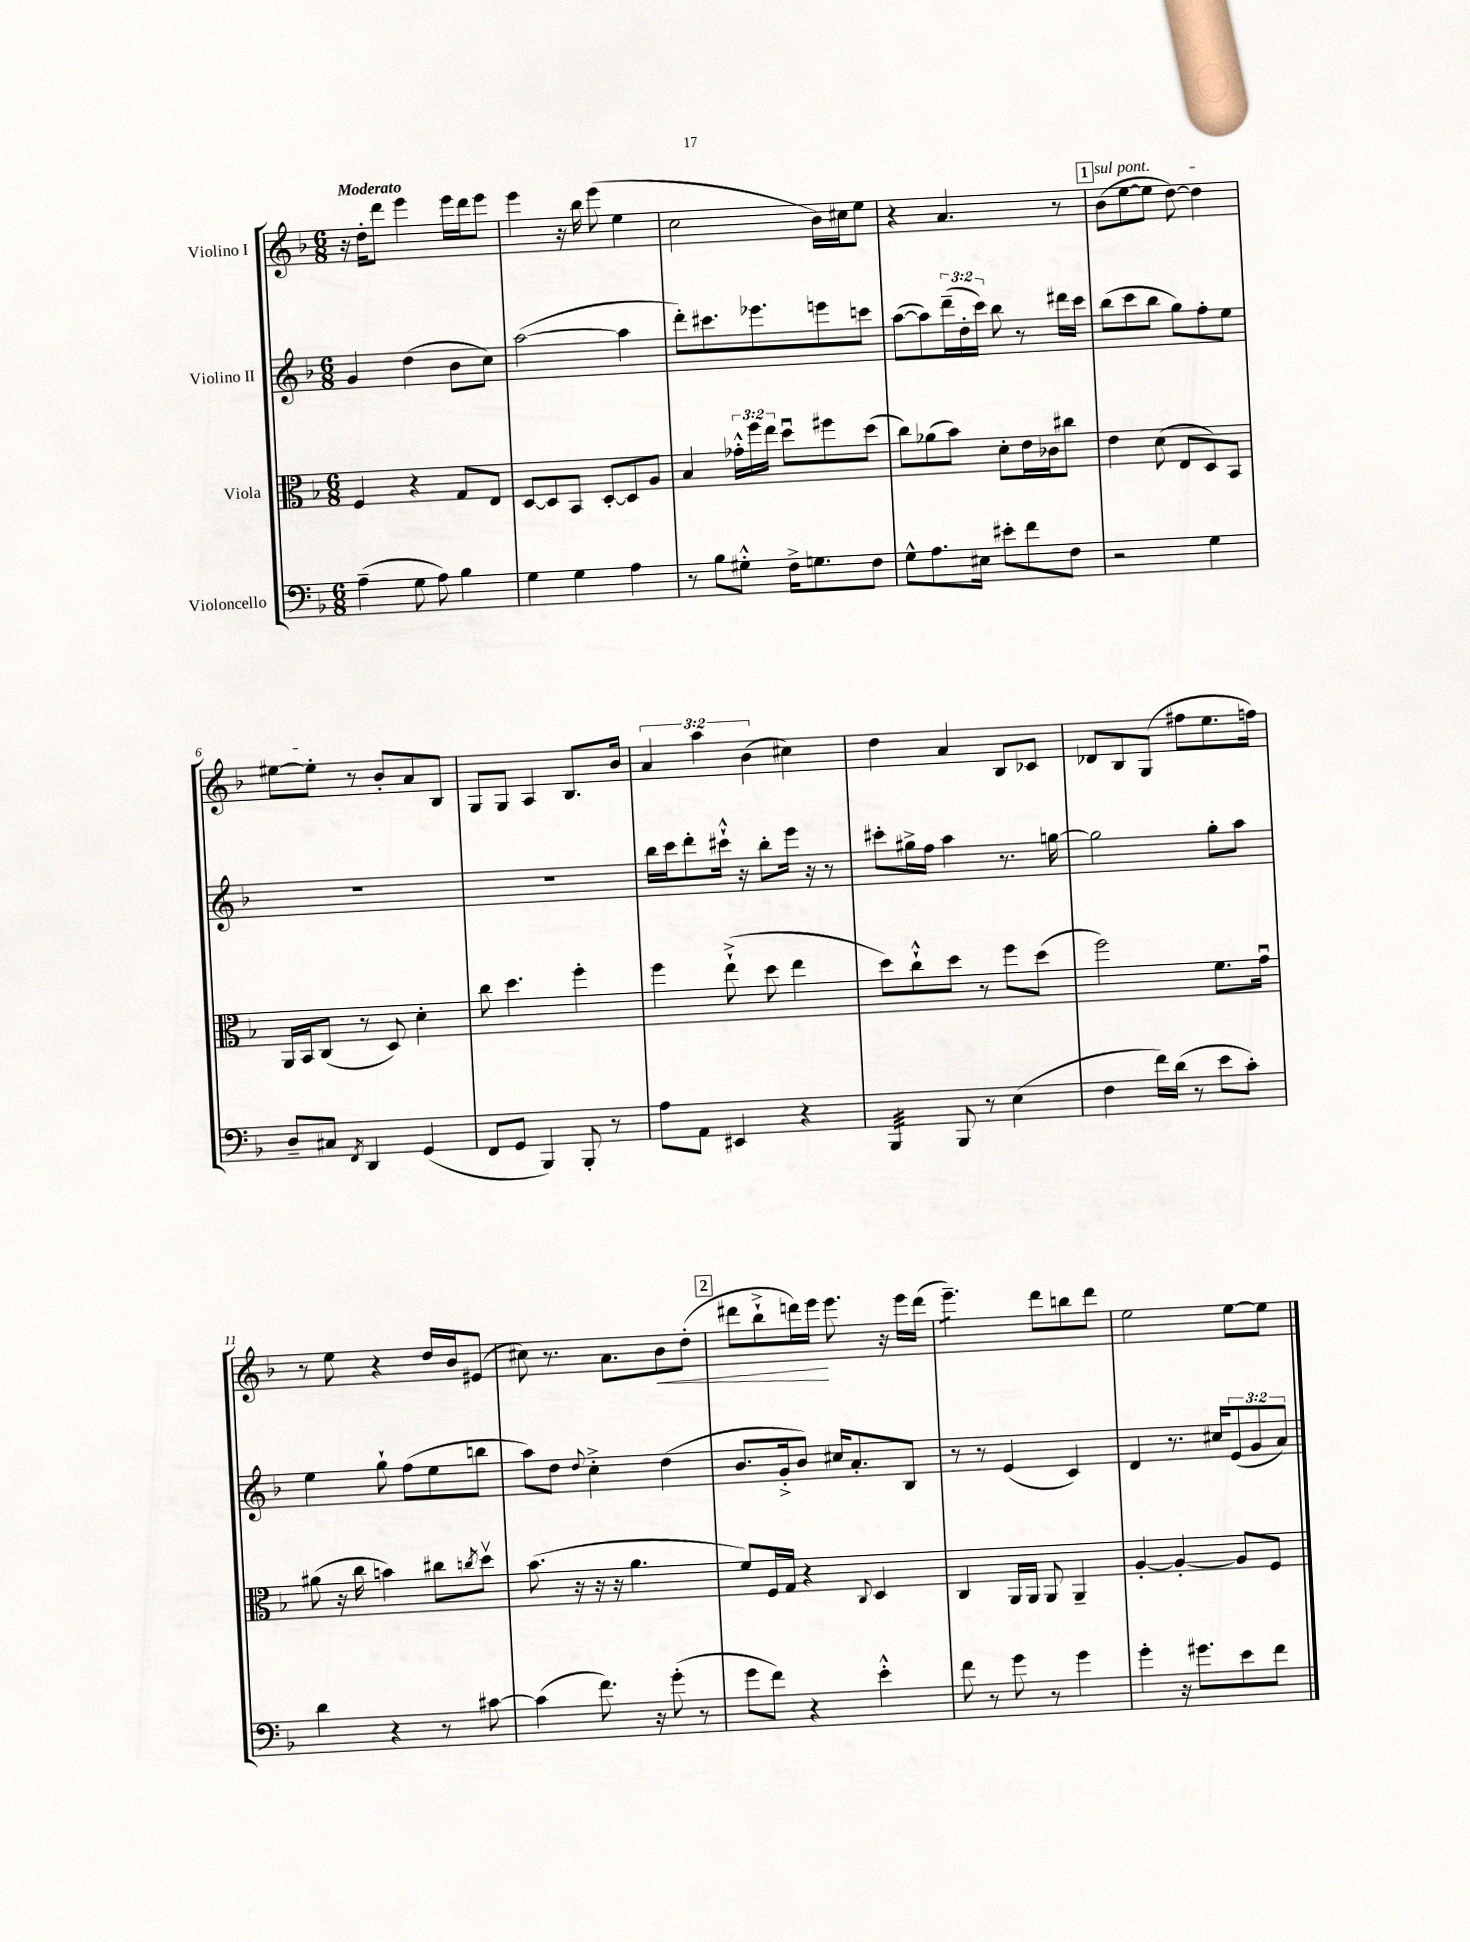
<<
\new StaffGroup <<
\new Staff = "s0" \with { instrumentName = "Violino I" } {
    \clef treble \key f \major \numericTimeSignature \time 6/8 \override Staff.TupletNumber.text = #tuplet-number::calc-fraction-text \tempo "Moderato"
    r16 d''16-. d'''8 e'''4 e'''16 d'''16 e'''8 |
    e'''4 r16 bes''16 e'''8( e''4 |
    c''2 bes'16) cis''16 e''8 |
    r4 a'4. r8 |
    \mark \markup { \box "1" } \once \override TextSpanner.bound-details.left.text = \markup { \italic "sul pont." } bes'8\startTextSpan( e''8~ e''8 d''8~) d''4 |
    eis''8~ eis''8-.\stopTextSpan r8 bes'8-. a'8 bes8 |
    g8 g8 a4 bes8. bes'16 |
    \tuplet 3/2 { a'4 a''4 bes'4( } cis''4) |
    d''4 a'4 bes8 ces'8 |
    des'8 bes8 g8( fis''8 e''8. f''16) |
    r8 e''8 r4 d''16 bes'16 eis'8( |
    cis''8) r8. a'8. bes'8\< d''8-.( |
    \mark \markup { \box "2" } dis'''8 bes''8-!-> d'''16) e'''16\! e'''8. r16 e'''16 d'''16( |
    e'''4.:8--) d'''8 b''8 d'''8 |
    e''2 e''8~ e''8 \bar "|." |
}
\new Staff = "s1" \with { instrumentName = "Violino II" } {
    \clef treble \key f \major \numericTimeSignature \time 6/8 \override Staff.TupletNumber.text = #tuplet-number::calc-fraction-text
    g'4 d''4( bes'8 c''8) |
    a''2~( a''4 |
    d'''8-.) cis'''8. ees'''8. e'''8 c'''8 |
    a''8~( a''8) \tuplet 3/2 { d'''16--( d''16-. c'''16) } bes''8 r8 dis'''16 c'''16 |
    \mark \markup { \box "1" } bes''8( c'''8 bes''8 g''8) f''8-. e''8 |
    R2. |
    R2. |
    bes''16 c'''16 d'''8-. cis'''16-!-^ r16 bes''8-. e'''16 r16 r8 |
    cis'''8-. gis''16-> f''16 a''4 r8. g''16~ |
    g''2 g''8-. a''8 |
    e''4 g''8-! f''8( e''8 b''8 |
    a''8) d''8 \appoggiatura { d''8 } c''4-.-> d''4( |
    \mark \markup { \box "2" } bes'8. g'16-.-> bes'8) cis''16 a'8.-. bes8 |
    r8 r8 e'4( c'4) |
    d'4 r8. cis''16 \tuplet 3/2 { e'8( g'8 a'8) } \bar "|." |
}
\new Staff = "s2" \with { instrumentName = "Viola" } {
    \clef alto \key f \major \numericTimeSignature \time 6/8 \override Staff.TupletNumber.text = #tuplet-number::calc-fraction-text
    f4 r4 g8 e8 |
    d8~ d8 bes,8 d8~-. d8 a8 |
    bes4 \tuplet 3/2 { ges'16-.-^ f''16 e''16 } d''8\downbow fis''8 d''8( |
    c''8) aes'8( bes'8) d'8-. e'16 ces'16 cis''8 |
    \mark \markup { \box "1" } e'4 d'8( e8 d8) bes,8 |
    a,16 bes,16 c8( r8 d8) d'4-. |
    c''8 d''4. f''4-. |
    f''4 e''8-!->( d''8 e''4 |
    d''8) c''8-!-^ d''8 r8 f''8 d''8( |
    f''2) f'8. g'16\downbow |
    ais'8( r16 c''16 b'4) cis''8 \acciaccatura { c''8 } d''8\upbow |
    bes'8.( r16 r16 r16 a'4. |
    \mark \markup { \box "2" } f'8) f16 g16 r4 \appoggiatura { c8 } d4 |
    c4 a,16 a,16 a,8 a,4-- |
    a4~-. a4~-. a8 f8 \bar "|." |
}
\new Staff = "s3" \with { instrumentName = "Violoncello" } {
    \clef bass \key f \major \numericTimeSignature \time 6/8
    a4--( g8 a8) bes4 |
    g4 g4 a4 |
    r8 bes8 gis8-.-^ f16-> g8. f8 |
    g8-^ a8. eis16 eis'8-. f'8 f8 |
    \mark \markup { \box "1" } r2 g4 |
    d8-- cis8 \acciaccatura { f,8 } d,4 g,4( |
    f,8 g,8 bes,,4) bes,,8-. r8 |
    a8 a,8 eis,4 r4 |
    bes,,4:32 bes,,8 r8 e4( |
    f4 f'16) d'16( r8 e'8 c'8-.) |
    d'4 r4 r8 cis'8~ |
    cis'4( f'8.) r16 g'8-.( r8 |
    \mark \markup { \box "2" } g'8 f'8) r4 e'4-.-^ |
    f'8 r8 g'8 r8 g'4 |
    g'4-. r16 gis'8. e'8 f'8 \bar "|." |
}
>>
>>
